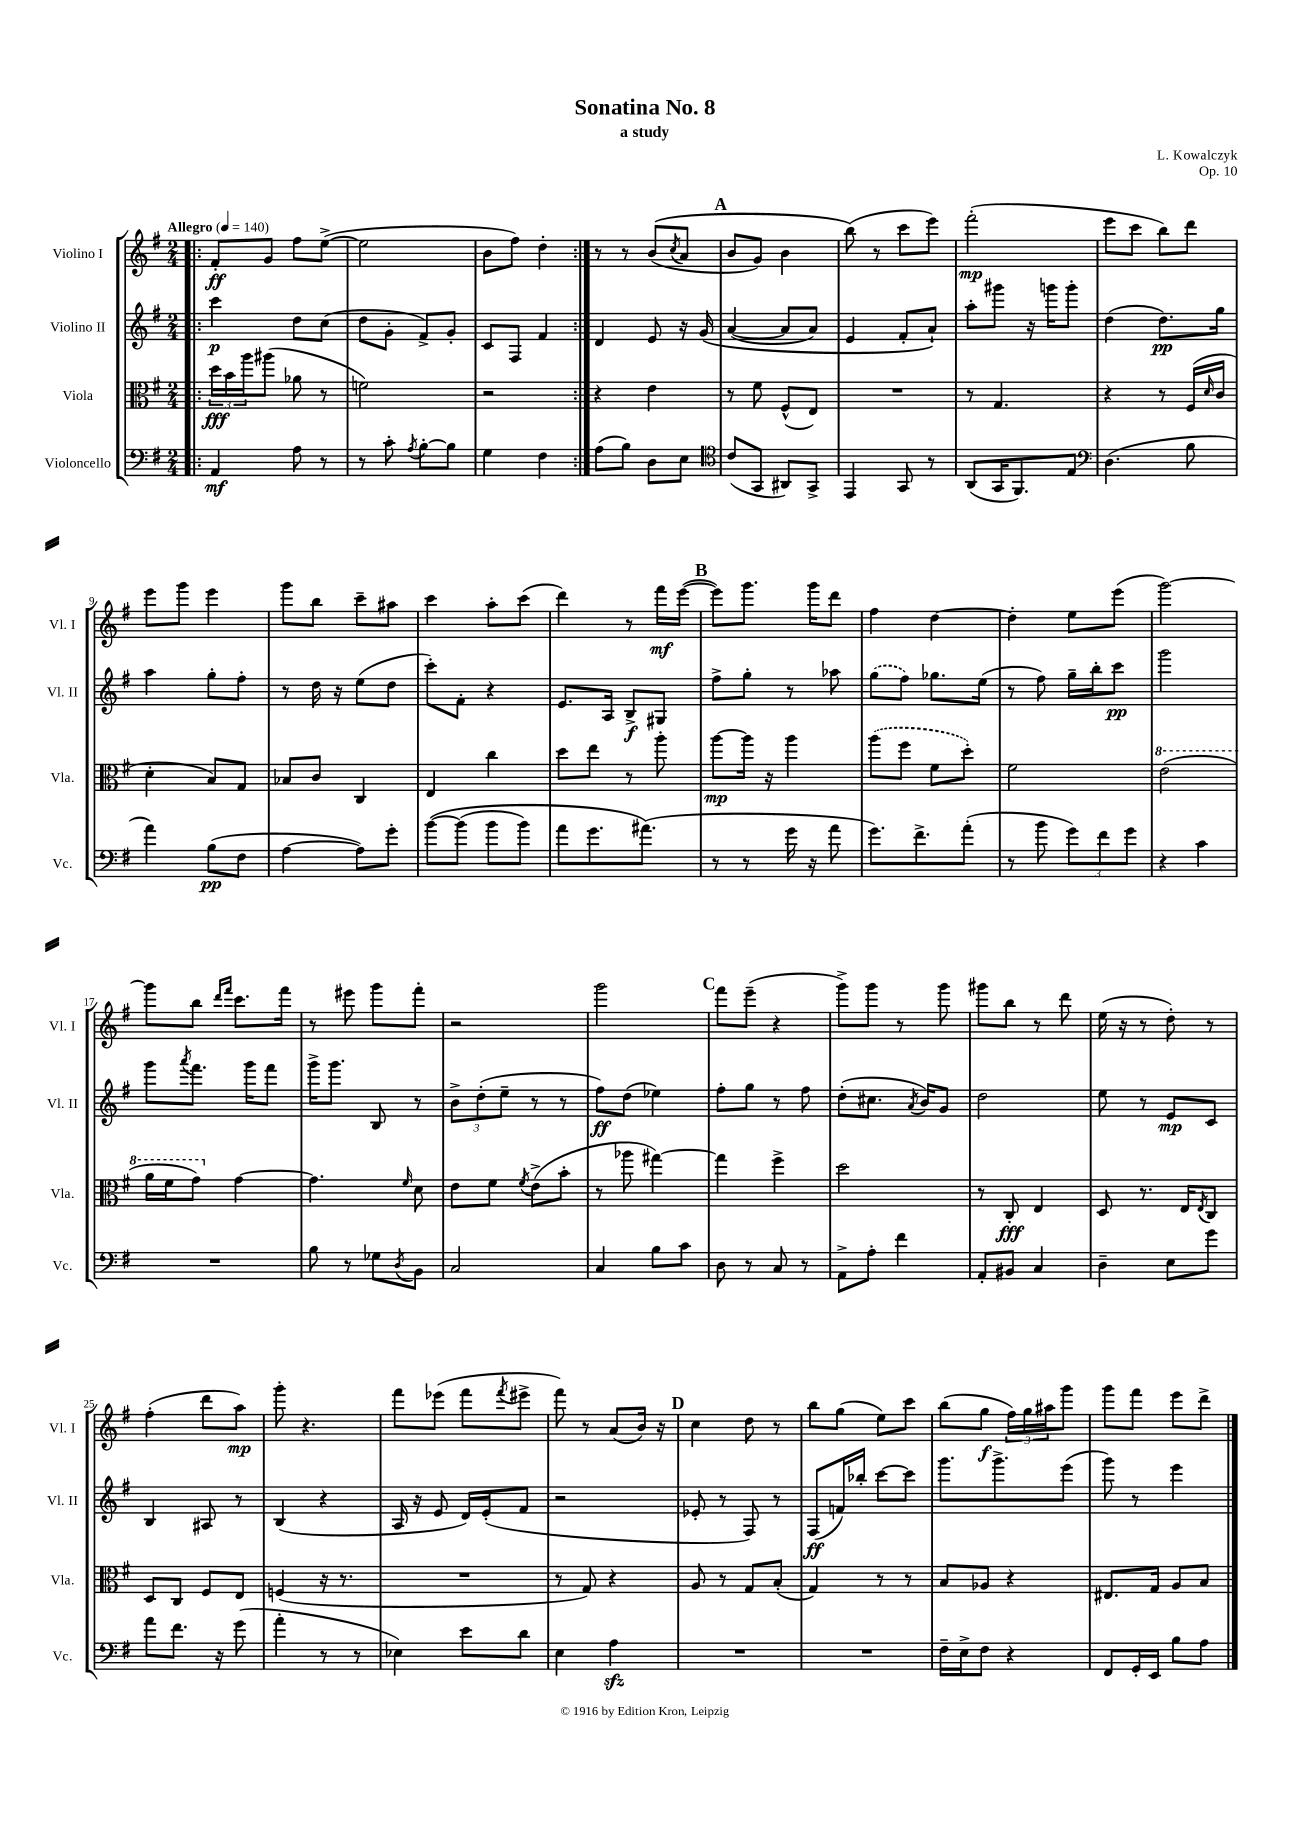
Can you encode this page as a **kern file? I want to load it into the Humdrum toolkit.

**kern	**dynam	**kern	**dynam	**kern	**dynam	**kern	**dynam
*part4	*part4	*part3	*part3	*part2	*part2	*part1	*part1
*staff4	*staff4	*staff3	*staff3	*staff2	*staff2	*staff1	*staff1
*I"Violoncello	*	*I"Viola	*	*I"Violino II	*	*I"Violino I	*
*I'Vc.	*	*I'Vla.	*	*I'Vl. II	*	*I'Vl. I	*
*clefF4	*	*clefC3	*	*clefG2	*	*clefG2	*
*k[f#]	*	*k[f#]	*	*k[f#]	*	*k[f#]	*
*M2/4	*	*M2/4	*	*M2/4	*	*M2/4	*
*MM140	*	*MM140	*	*MM140	*	*MM140	*
=1!|:	=1!|:	=1!|:	=1!|:	=1!|:	=1!|:	=1!|:	=1!|:
!	!	!	!	!	!	!LO:TX:a:B:t=Allegro	!
4AA/	mf	24dd\LL	fff	4ccc\	p	8f#'/L	ff
.	.	24b\	.	.	.	.	.
.	.	24aa\J	.	.	.	.	.
.	.	(8aa#X\J	.	.	.	8g/J	.
8A\	.	8a-X\	.	8dd\L	.	8ff#\L	.
8r	.	8r	.	(8cc\J	.	([8ee^\J	.
=2	=2	=2	=2	=2	=2	=2	=2
8r	.	2fn\)	.	8dd\L	.	2ee\]	.
8c'\	.	.	.	8g'\J	.	.	.
8qA/	.	.	.	.	.	.	.
[8B'\L	.	.	.	8f#^/L)	.	.	.
8B\J]	.	.	.	8g'/J	.	.	.
=3	=3	=3	=3	=3	=3	=3	=3
4G\	.	2r	.	8c/L	.	8b\L	.
.	.	.	.	8F#/J	.	8ff#\J)	.
4F#\	.	.	.	4f#/	.	4dd'\	.
=4:|!	=4:|!	=4:|!	=4:|!	=4:|!	=4:|!	=4:|!	=4:|!
(8A\L	.	4r	.	4d/	.	8r	.
8B\J)	.	.	.	.	.	8r	.
8D\L	.	4e\	.	8e/	.	((8b/L	.
.	.	.	.	.	.	8qcc/	.
8E\J	.	.	.	16r	.	8a/J	.
.	.	.	.	(16g/	.	.	.
!!LO:REH:place=s1:t=A
=5	=5	=5	=5	=5	=5	=5	=5
*clefC4	*	*	*	*	*	*	*
(8c/L	.	8r	.	([4a/	.	8b/L	.
8GG/J	.	8f#\	.	.	.	8g/J)	.
8AA#X/L)	.	(8F#^^/L	.	8a/L]	.	4b\	.
8GG^/J	.	8E/J)	.	8a/J)	.	.	.
=6	=6	=6	=6	=6	=6	=6	=6
4EE/	.	2r	.	4e/	.	(8bb\)	.
.	.	.	.	.	.	8r	.
8GG/	.	.	.	8f#'/L	.	8ccc\L	.
8r	.	.	.	8a`/J)	.	8eee\J)	.
=7	=7	=7	=7	=7	=7	=7	=7
(8AA/L	.	8r	.	8aa'\L	.	(2fff#'\	mp
16GG/K	.	4.G/	.	8ggg#X\J	.	.	.
8.FF#/)	.	.	.	.	.	.	.
.	.	.	.	16r	.	.	.
.	.	.	.	16gggn\KL	.	.	.
8E/J	.	.	.	8ggg'\J	.	.	.
=8	=8	=8	=8	=8	=8	=8	=8
*clefF4	*	*	*	*	*	*	*
(4.D\	.	4r	.	(4dd\	.	8eee\L	.
.	.	.	.	.	.	8ccc\J	.
.	.	8r	.	8.dd\L)	pp	8bb\L)	.
8B\	.	(16F#/LL	.	.	.	8ddd\J	.
.	.	16qqd/	.	.	.	.	.
.	.	16c/JJ	.	16gg\Jk	.	.	.
!!LO:LB:g=z
=9	=9	=9	=9	=9	=9	=9	=9
4a\)	.	4d'\	.	4aa\	.	8eee\L	.
.	.	.	.	.	.	8ggg\J	.
(8B\L	pp	8B/L)	.	8gg'\L	.	4eee\	.
8F#\J	.	8G/J	.	8ff#'\J	.	.	.
=10	=10	=10	=10	=10	=10	=10	=10
[4A\	.	8B-X/L	.	8r	.	8ggg\L	.
.	.	8c/J	.	16dd\	.	8bb\J	.
.	.	.	.	16r	.	.	.
8A\L])	.	4C/	.	(8ee\L	.	8ccc~\L	.
8g'\J	.	.	.	8dd\J	.	8aa#X\J	.
=11	=11	=11	=11	=11	=11	=11	=11
([8b\L	.	4E/	.	8ccc'\L)	.	4ccc\	.
(8b\J]	.	.	.	8f#'\J	.	.	.
8b\L	.	4cc\	.	4r	.	8aa'\L	.
8b\J)	.	.	.	.	.	(8ccc\J	.
=12	=12	=12	=12	=12	=12	=12	=12
8a\L	.	8dd\L	.	8.e/L	.	4ddd\)	.
8.g\	.	8ee\J	.	.	.	.	.
.	.	.	.	16A/Jk	.	.	.
.	.	8r	.	8B^/L	f	8r	.
(8.a#X\J)	.	.	.	.	.	.	.
.	.	8aa'\	.	8G#X/J	.	16fff#\LL	mf
.	.	.	.	.	.	([16eee\JJ	.
!!LO:REH:place=s1:t=B
=13	=13	=13	=13	=13	=13	=13	=13
8r	.	[8aa\L	mp	8ff#^\L	.	8eee\L])	.
8r	.	16aa\Jk]	.	8gg'\J	.	8.ggg\J	.
.	.	16r	.	.	.	.	.
16g\	.	4aa\	.	8r	.	.	.
16r	.	.	.	.	.	16ggg\KL	.
8a\	.	.	.	8aa-X\	.	8ddd\J	.
=14	=14	=14	=14	=14	=14	=14	=14
8.g\L)	.	(8aa\L	.	(8gg\L	.	4ff#\	.
.	.	8ff#\J	.	8ff#\J)	.	.	.
8.f#^\	.	.	.	.	.	.	.
.	.	8f#\L	.	8.gg-X\L	.	[4dd\	.
(8a'\J	.	8dd'\J)	.	.	.	.	.
.	.	.	.	(16ee\Jk	.	.	.
=15	=15	=15	=15	=15	=15	=15	=15
8r	.	2f#\	.	8r	.	4dd'\]	.
8b\	.	.	.	8ff#\)	.	.	.
12g\L)	.	.	.	16gg~\LL	.	8ee\L	.
.	.	.	.	16bb'\J	.	.	.
12f#\	.	.	.	.	.	.	.
.	.	.	.	8ccc\J	pp	(8eee\J	.
12g\J	.	.	.	.	.	.	.
=16	=16	=16	=16	=16	=16	=16	=16
*	*	*8va	*	*	*	*	*
4r	.	(2ee\	.	2ggg\	.	[2ggg\)	.
4c\	.	.	.	.	.	.	.
!!LO:LB:g=z
=17	=17	=17	=17	=17	=17	=17	=17
2r	.	16aa\LL	.	8ggg\L	.	8ggg\L]	.
.	.	16ff#\J	.	.	.	.	.
.	.	.	.	8qaaa/	.	.	.
.	.	8gg\J)	.	8.fff#\J	.	8bb\J	.
.	.	.	.	.	.	16qqddd/LL	.
.	.	.	.	.	.	16qqfff#/JJ	.
*	*	*X8va	*	*	*	*	*
.	.	[4g\	.	.	.	8.ccc\L	.
.	.	.	.	16ggg\KL	.	.	.
.	.	.	.	8fff#\J	.	.	.
.	.	.	.	.	.	16fff#\Jk	.
=18	=18	=18	=18	=18	=18	=18	=18
8B\	.	4.g\]	.	16ggg^\KL	.	8r	.
.	.	.	.	8.ggg\J	.	.	.
8r	.	.	.	.	.	8eee#X\	.
8G-X\L	.	.	.	8B/	.	8ggg\L	.
8qD/	.	16qqf#/	.	.	.	.	.
8BB\J	.	8d\	.	8r	.	8fff#'\J	.
=19	=19	=19	=19	=19	=19	=19	=19
2C/	.	8e\L	.	12b^\L	.	2r	.
.	.	.	.	(12dd'\	.	.	.
.	.	8f#\J	.	.	.	.	.
.	.	.	.	12ee~\J	.	.	.
.	.	8qf#/	.	.	.	.	.
.	.	(8e^\L	.	8r	.	.	.
.	.	8b'\J	.	8r	.	.	.
=20	=20	=20	=20	=20	=20	=20	=20
4C/	.	8r	.	8ff#\L)	ff	2ggg\	.
.	.	8aa-X\	.	(8dd\J	.	.	.
8B\L	.	[4gg#X\)	.	4ee-X\)	.	.	.
8c\J	.	.	.	.	.	.	.
!!LO:REH:place=s1:t=C
=21	=21	=21	=21	=21	=21	=21	=21
8D\	.	4gg#\]	.	8ff#'\L	.	8fff#\L	.
8r	.	.	.	8gg\J	.	(8eee~\J	.
8C/	.	4ff#^\	.	8r	.	4r	.
8r	.	.	.	8ff#\	.	.	.
=22	=22	=22	=22	=22	=22	=22	=22
8AA^\L	.	2dd\	.	(8dd'\L	.	8ggg^\L)	.
8A'\J	.	.	.	8.cc#X\J	.	8ggg\J	.
4f#\	.	.	.	.	.	8r	.
.	.	.	.	8qa/	.	.	.
.	.	.	.	16b/KL)	.	.	.
.	.	.	.	8g/J	.	8ggg\	.
=23	=23	=23	=23	=23	=23	=23	=23
8AA'/L	.	8r	.	2dd\	.	8ggg#X\L	.
8BB#X/J	.	8C'/	fff	.	.	8bb\J	.
4C/	.	4E/	.	.	.	8r	.
.	.	.	.	.	.	8ddd\	.
=24	=24	=24	=24	=24	=24	=24	=24
4D~\	.	8D/	.	8ee\	.	(16ee\	.
.	.	.	.	.	.	16r	.
.	.	8.r	.	8r	.	8r	.
8E\L	.	.	.	8e/L	mp	8dd'\)	.
.	.	16E/KL	.	.	.	.	.
.	.	8qE/	.	.	.	.	.
8g\J	.	8C/J	.	8c/J	.	8r	.
!!LO:LB:g=z
=25	=25	=25	=25	=25	=25	=25	=25
8a\L	.	8D/L	.	4B/	.	(4ff#'\	.
8.f#\J	.	8C/J	.	.	.	.	.
.	.	8F#/L	.	8A#X/	.	8ddd\L	.
16r	.	.	.	.	.	.	.
(8g\	.	8E/J	.	8r	.	8aa\J)	mp
=26	=26	=26	=26	=26	=26	=26	=26
4a'\	.	(4Fn/	.	(4B/	.	8ggg'\	.
.	.	.	.	.	.	4.r	.
8r	.	16r	.	4r	.	.	.
.	.	8.r	.	.	.	.	.
8r	.	.	.	.	.	.	.
=27	=27	=27	=27	=27	=27	=27	=27
4E-X\)	.	2r	.	16A/	.	8fff#\L	.
.	.	.	.	16r	.	.	.
.	.	.	.	8e/	.	(8eee-X\J	.
8e\L	.	.	.	16d/LL)	.	8fff#\L	.
.	.	.	.	(16e'/J	.	.	.
.	.	.	.	.	.	8qfff#/	.
8d\J	.	.	.	8f#/J	.	8eee#X^\J	.
=28	=28	=28	=28	=28	=28	=28	=28
4E\	.	8r	.	2r	.	8fff#\)	.
.	.	8G/)	.	.	.	8r	.
4Azz\	.	4r	.	.	.	(8a/L	.
.	.	.	.	.	.	16b/Jk)	.
.	.	.	.	.	.	16r	.
!!LO:REH:place=s1:t=D
=29	=29	=29	=29	=29	=29	=29	=29
2r	.	8A/	.	8e-X'/	.	4cc\	.
.	.	8r	.	8r	.	.	.
.	.	8G/L	.	8F#/)	.	8dd\	.
.	.	(8B'/J	.	8r	.	8r	.
=30	=30	=30	=30	=30	=30	=30	=30
2r	.	4G/)	.	(8F#/L	ff	8bb\L	.
.	.	.	.	16fn/L)	.	(8gg\J	.
.	.	.	.	16bb-X'/JJ	.	.	.
.	.	8r	.	[8ccc\L	.	8ee\L)	.
.	.	8r	.	8ccc\J]	.	8ccc\J	.
=31	=31	=31	=31	=31	=31	=31	=31
16F#~\LL	.	8B/L	.	8.ggg\L	.	(8bb\L	.
16E^\J	.	.	.	.	.	.	.
8F#\J	.	8A-X/J	.	.	.	8gg\J	f
.	.	.	.	8.ggg^\	.	.	.
4r	.	4r	.	.	.	24ff#\LL)	.
.	.	.	.	.	.	24gg\	.
.	.	.	.	.	.	24aa#X\J	.
.	.	.	.	(8eee\J	.	8ggg\J	.
=32	=32	=32	=32	=32	=32	=32	=32
8FF#/L	.	8.E#X/L	.	8ggg\)	.	8ggg\L	.
16GG'/L	.	.	.	8r	.	8fff#\J	.
16EE/JJ	.	16G/Jk	.	.	.	.	.
8B\L	.	8A/L	.	4eee\	.	8eee\L	.
8A\J	.	8B/J	.	.	.	8ddd^\J	.
==	==	==	==	==	==	==	==
*-	*-	*-	*-	*-	*-	*-	*-
